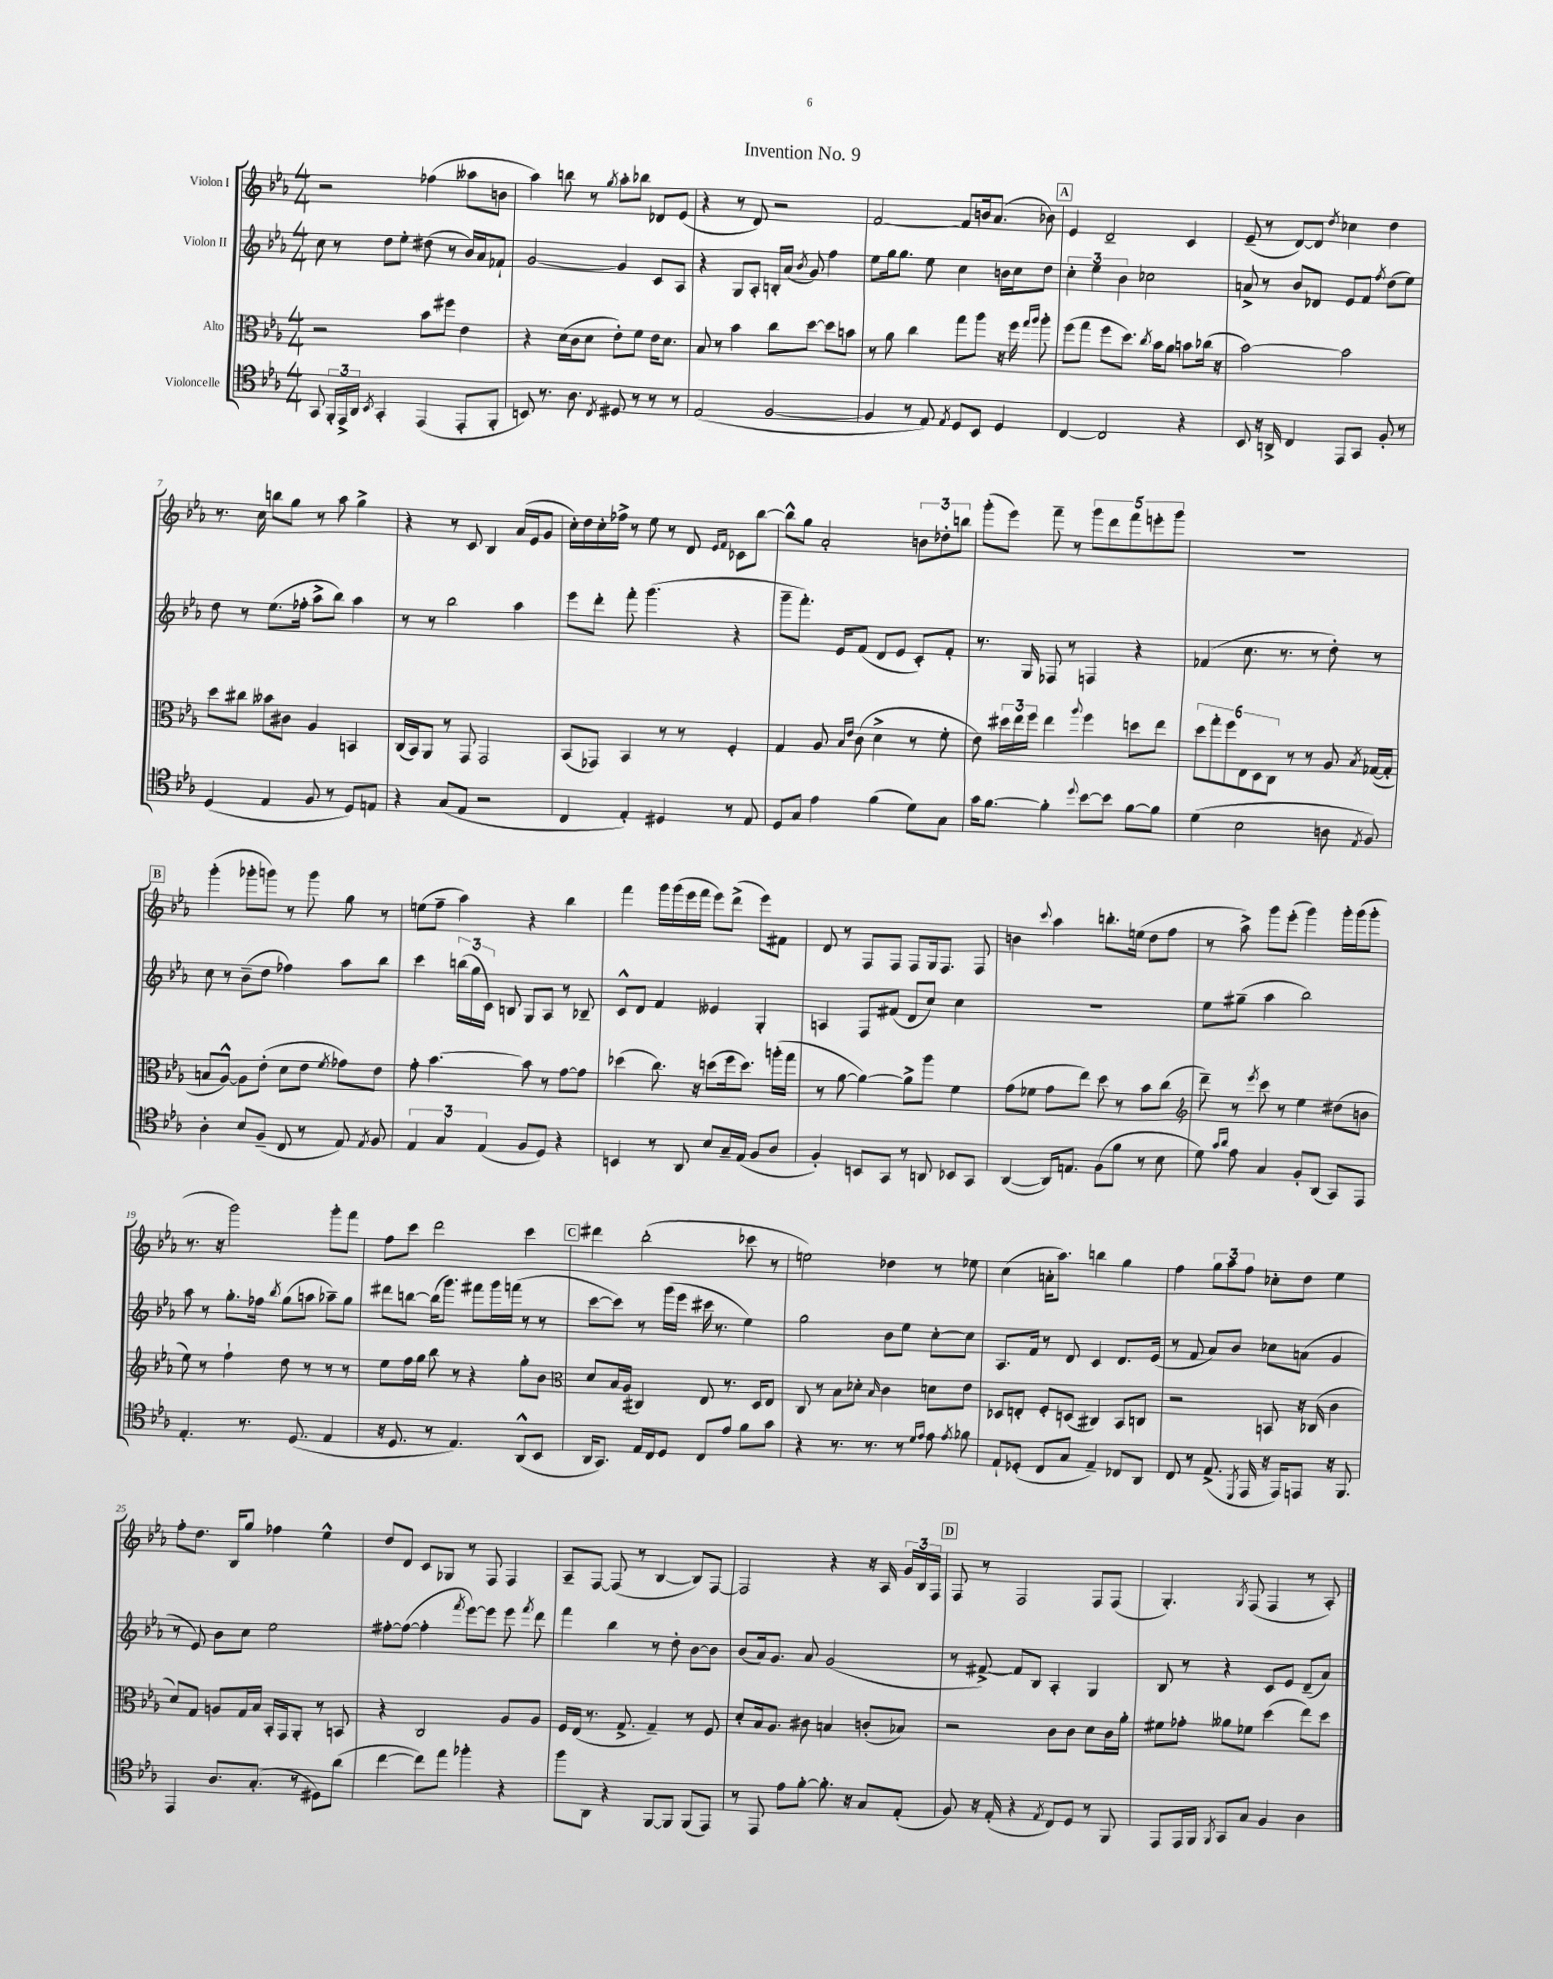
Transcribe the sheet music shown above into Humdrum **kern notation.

**kern	**kern	**kern	**kern
*part4	*part3	*part2	*part1
*staff4	*staff3	*staff2	*staff1
*I"Violoncelle	*I"Alto	*I"Violon II	*I"Violon I
*clefC4	*clefC3	*clefG2	*clefG2
*k[b-e-a-]	*k[b-e-a-]	*k[b-e-a-]	*k[b-e-a-]
*M4/4	*M4/4	*M4/4	*M4/4
=1	=1	=1	=1
8GG/	2r	8cc\	2r
24FF'/LL	.	8r	.
24EE-^/	.	.	.
24AA-/JJ	.	.	.
8qBB-/	.	.	.
4GG'/	.	8dd\L	.
.	.	8ee-'\J	.
(4EE-/	8b-\L	(8dd#X\	(4ff-X\
.	8ff#X\J	8r	.
8EE-'/L	4e-\	16b-/LL)	8aa--X\L
.	.	16a-/J	.
8FF'/J	.	8f-X`/J	8bn\J
=2	=2	=2	=2
8BBn/)	4r	[2g/	4aa-\)
8.r	.	.	.
.	(16d\LL	.	8bbn\
8.A-\	16c\J	.	.
.	8d\J	.	8r
8qC/	.	.	8qgg/
8D#X/	8e-'\L)	4g/]	8aa-'\L
8r	8f\J	.	8bb-X\J
8r	16e-\KL	8c/L	8d-X/L
.	8.d\J	.	.
8r	.	8A-/J	(8e-/J
=3	=3	=3	=3
(2E-/	8B-/	4r	4r
.	8r	.	.
.	4b-\	8G/L	8r
.	.	8A-'/J	8d/)
[2F/	8cc\L	16Bn'/LL	2r
.	.	(16a-/JJ	.
.	.	8qb-/	.
.	[8dd\J	8g/)	.
.	8dd\L]	4ff\	.
.	8bn\J	.	.
=4	=4	=4	=4
4F/]	8r	8ee-\L	[2f/
.	8a-\	16gg\k	.
.	.	8.gg\J	.
8r	4cc\	.	.
8E-/)	.	8ee-\	.
8qE-/	.	.	.
8D/L	8gg\L	4cc\	8f/L]
8BB-/J	8aa-\J	.	16bn/k
.	.	.	(8.a-/J
4D/	16r	16bn\LL	.
.	16ff\	16cc\J	.
.	16qqgg/LL	.	.
.	16qqaa-/JJ	.	.
.	8aa-'\	8dd\J	8b-X\)
!!LO:REH:place=s1:t=A
=5	=5	=5	=5
[4C/	(8ff\L	6cc'\	4e-/
.	8gg\J	.	.
.	.	6ee-\	.
2C/]	8ff\L	.	2d~/
.	.	6b-\	.
.	8.dd\J)	.	.
.	.	2cc-X\	.
.	8qcc/	.	.
.	16b-\KL	.	.
.	8a-\J	.	.
4r	8bn\L	.	4c/
.	(16cc-X\Jk	.	.
.	16r	.	.
=6	=6	=6	=6
8BB-/	[2b-\)	8an^/	(8e-~/
16r	.	8r	8r
16AAn^/	.	.	.
4C/	.	8b-/L	[8d/L)
.	.	8d-X/J	8d/J]
.	.	.	8qdd/
8EE-/L	2b-\]	8e-/L	4cc-X\
8GG/J	.	8f/J	.
.	.	8qff/	.
8F'/	.	(8dd\L	4dd\
8r	.	8ee-\J)	.
!!LO:LB:g=z
=7	=7	=7	=7
(4D/	8dd\L	8dd\	8.r
.	8cc#X\J	8r	.
.	.	.	16cc\
4E-/	8b--X\L	(8.ee-\L	8bbn\L
.	8c#X\J	.	8gg\J
.	.	16ff-X'\Jk	.
8F/	4A-/	8aa-^\L	8r
8r	.	8bb-\J)	8aa-\
8D/L)	4BBn/	4aa-\	4gg^\
8En/J	.	.	.
=8	=8	=8	=8
4r	(16C/LL	8r	4r
.	16BB-/J)	.	.
.	8AA-/J	8r	.
(8G/L	8r	2bb-\	8r
8E-/J	8GG/	.	8c/
2r	2GG/	.	4B-/
.	.	4aa-\	(16a-/LL
.	.	.	16e-/J
.	.	.	8g/J
=9	=9	=9	=9
4C/	(8BB-/L	8eee-\L	16cc'\LL)
.	.	.	16dd\
.	8GG-X/J)	8ddd'\J	16cc'\
.	.	.	16ff-X^\JJ
4E-'/)	4BB-/	8fff'\	8r
.	.	(4.ggg\	8ee-\
4D#X/	8r	.	8r
.	8r	.	8d/
.	.	.	16qqe-/LL
.	.	.	16qqf/JJ
8r	4F'/	4r	8c-X\L
8E-/	.	.	[8bb-\J
=10	=10	=10	=10
8D/L	4G/	8ggg~\L	8bb-^^\L]
8G/J	.	8.fff'\J)	8gg\J
4e-\	8A-/	.	2a-'/
.	.	16e-/KL	.
.	16qqB-/LL	.	.
.	16qqe-/JJ	.	.
.	(8c\	(8f/J	.
(4f\	4d^\	8d/L	.
.	.	8e-/J	.
8d\L)	8r	8c'/L)	12bn\L
.	.	.	12dd-X'\
8G\J	8f'\	8f'/J	.
.	.	.	12bbn\J
=11	=11	=11	=11
16g\KL	8e-\)	8.r	(8ggg'\L
[8.f\J	.	.	.
.	24dd#X\LL	.	8eee-\J)
.	24ee-\	.	.
.	.	16G/	.
.	24ff\JJ	.	.
4f'\]	4ee-\	8F-X/	8fff~\
.	.	8r	8r
8qqdd/	8qqaa-/	.	.
[8b-\L	4ff\	4Fn/	10ggg\L
.	.	.	10ddd\
8b-\J]	.	.	.
.	.	.	10fff\
[8f\L	8ddn\L	4r	.
.	.	.	10eeen'\
8f\J]	8ee-\J	.	.
.	.	.	10ggg\J
=12	=12	=12	=12
(4d\	12dd\L	(4f-X/	1r
.	12gg'\	.	.
.	12ff\	.	.
2B-\	12E-\	8.cc\	.
.	12D\	.	.
.	12C\J	.	.
.	.	8.r	.
.	8r	.	.
.	8r	8r	.
8An\	8A-/	8dd'\)	.
8qE-/	8qB-/	.	.
8F/)	([16G-X/LL	8r	.
.	16G-'/JJ]	.	.
!!LO:LB:g=z
!!LO:REH:place=s1:t=B
=13	=13	=13	=13
4A-'\	8Bn/L	8cc\	(4ggg'\
.	[8A-^^/J)	8r	.
8B-/L	8A-\L]	(8b-~\L	8ggg-X'\L
(8F~/J	(8e-'\J	8dd\J	8gggn\J)
8C/	8d\L	4ff-X\)	8r
8r	8e-\J	.	8ggg\
.	8qf/	.	.
8E-/)	8g-X\L)	8aa-\L	8gg\
8qE-/	.	.	.
8F/	8e-\J	8bb-\J	8r
=14	=14	=14	=14
6E-/	8g'\	4ccc\	(8een\L
.	[4.b-\	.	8ff~\J
6G/	.	.	.
.	.	(24bbn\LL	4aa-\)
.	.	24gg\	.
(6E-/	.	24c\JJ)	.
.	.	8Bn/	.
8F/L	8b-\]	8G/L	4r
8D/J)	8r	8A-/J	.
4r	[8g\L	8r	4bb-\
.	8g\J]	8B-X~/	.
=15	=15	=15	=15
4BBn/	(4dd-X\	8c^^/L	4fff\
.	.	8d/J	.
8r	8.cc\)	4f/	16ggg\LL
.	.	.	(16ggg\
8AA-/	.	.	16eee-\
.	16r	.	16fff\JJ
8B-/L	(8ddn\L	4e--X/	8eee-\L)
16G~/L	16ff\k	.	(8ddd^\J
(16E-/JJ	8.dd\J)	.	.
8F/L	.	4G'/	8eee-\L)
8A-/J	(16aan'\LL	.	8f#X\J
.	16gg\JJ	.	.
=16	=16	=16	=16
4F'/)	8r	4An/	8d/
.	[8a-\	.	8r
8BBn/L	4a-\_)	8F/L	8F/L
8GG/J	.	(8f#X/J	8F/J
8r	8a-^\L]	8d/L	8F/L
8AAn/	8aa-\J	8cc/J)	16G/k
.	.	.	8.F/J
8BB-X/L	4f\	4cc\	.
8GG/J	.	.	8F/
=17	=17	=17	=17
([4AA-/	(8g\L	1r	4bn\
.	8f-X\J	.	.
.	.	.	8qqccc/
16AA-/KL])	8g\L	.	4aa-\
8.En/J	.	.	.
.	8ee-\J)	.	.
(8F\L	8dd\	.	8.bbn'\L
8f\J	8r	.	.
.	.	.	(16een\Jk
8r	8b-\L	.	8dd\L
8B-\	(8cc\J	.	8ff\J
=18	=18	=18	=18
*	*clefG2	*	*
8d\)	8ddd~\)	8ee-\L	8r
16qqg/LL	.	.	.
16qqa-/JJ	.	.	.
8e-\	8r	(8gg#X~\J	8aa-^\)
.	8qeee-/	.	.
4G/	8ccc\	4aa-\	8ggg\L
.	8r	.	(8eee-'\J
8F'/L	4ee-\	2bb-\)	4ggg\)
(8AA-/J	.	.	.
8GG/L)	(8dd#X\L	.	16ggg'\LL
.	.	.	(16ggg\J
8EE-/J	8bn\J	.	8ggg'\J
!!LO:LB:g=z
=19	=19	=19	=19
4.E-'/	8ee-\)	8aa-\	8.r
.	8r	8r	.
.	.	.	16r
.	4ff`\	8.gg'\L	2ggg\)
8.r	.	.	.
.	.	16ff-X\Jk	.
.	.	8qbb-/	.
.	8dd\	(8gg\L	.
(8.D/	.	.	.
.	8r	8aan\J	.
4E-/	8r	8aa-X~\L)	8ggg'\L
.	8r	8gg\J	8fff\J
=20	=20	=20	=20
16r	8ee-\L	8ddd#X\L	8ff\L
8.D/	.	.	.
.	16ff\L	[8bbn\J	8ccc\J
.	16gg\JJ	.	.
8r	8bb-\	(16bb\KL]	2ddd\
.	.	8.ggg\J)	.
4.E-/)	8r	.	.
.	4r	8fff#X\L	.
.	.	16ggg\L	.
.	.	(16fffn\JJ	.
(8AA-^^/L	8gg'\L	8r	4ccc\
8BB-/J	8b-\J	8r	.
!!LO:REH:place=s1:t=C
=21	=21	=21	=21
*	*clefC3	*	*
16AA-/KL	8d/L	[8ccc\L	4ddd#X\
8.GG/J)	.	.	.
.	16B-/L	8ccc\J])	.
.	(16A-/JJ	.	.
16E-/LL	4C#X/)	8r	(2bb-'\
16C/J	.	.	.
8D/J	.	(16ggg\LL	.
.	.	16eee-\JJ	.
8C/L	8E-/	16ccc#X\	.
.	.	8.r	.
8e-/J	8.r	.	.
8f\L	.	4ee-\)	8ccc-X\
.	16D/KL	.	.
8g\J	8E-/J	.	8r
=22	=22	=22	=22
4r	8C/	2gg\	2een\)
.	8r	.	.
8.r	8B-\L	.	.
.	8d-X'\J	.	.
8.r	.	.	.
.	16qqB-/	.	.
.	4c\	8b-\L	4dd-X\
8r	.	8ee-\J	.
16qqd/LL	.	.	.
16qqe-/JJ	.	.	.
8e-\	8dn\L	[8cc'\L	8r
8qe-/	.	.	.
8f-X\	8e-\J	8cc\J]	8ee-X\
=23	=23	=23	=23
8E-`/L	8D-X/L	8.A-/L	(4cc\
(8D-X'/J	8En'/J	.	.
.	.	16f/Jk	.
8C/L	8F'/L	8r	16an'\KL
.	.	.	8.aa-\J)
8G/J	(8Dn/J	8d/	.
4E-~/)	4C#X/)	4c/	4bbn\
8C-X/L	8BB-/L	8.d/L	4gg\
8AA-/J	8Cn/J	.	.
.	.	(16e-/Jk	.
=24	=24	=24	=24
8C/	2r	8r	4ff\
8r	.	8f/	.
(8.E-^/	.	8a-/L)	12gg\L
.	.	.	12aa-\
.	.	8b-/J	.
.	.	.	12ff\J
8qDD/	.	.	.
16EE-/	.	.	.
16r	8BBn/	8cc-X\L	8cc-X'\L
16EE-/KL)	.	.	.
8EEn/J	16r	(8an\J	8dd\J
.	(16C-X/	.	.
16r	4c\	4g/	4ee-\
8.FF/	.	.	.
!!LO:LB:g=z
=25	=25	=25	=25
4EE-/	8d/L)	8r	8ff'\L
.	8G/J	8e-/)	8.dd\J
8.A-/L	8An/L	8b-\L	.
.	.	.	16B-/KL
.	16G/L	8cc\J	8gg/J
(8.G'/J	16B-/JJ	.	.
.	16BB-'/LL	2ee-\	4ff-X\
.	16GG/J	.	.
8r	8AA-'/J	.	.
8D#X\L)	8r	.	4ee-^^\
(8a-\J	8BBn/	.	.
=26	=26	=26	=26
[4cc\	4r	[8ff#X'\L	8dd/L
.	.	(8ff#\J_	8d/J
8cc\L])	2C/	4ff#'\]	8c/L
8ee-\J	.	.	8G-X/J
.	.	8qfff/	.
4ff-X'\	.	[8eee-\L)	8r
.	.	8eee-\J]	8F/
4r	8A-/L	8eee-\	4F/
.	.	8qfff/	.
.	8A-/J	8ddd\	.
=27	=27	=27	=27
8ff\L	16F/LL	4fff\	8A-~/L
.	(16E-/JJ	.	.
8AA-\J	8.r	.	[8F/J
4r	.	4bb-\	(8F/]
.	8.G^/	.	.
.	.	.	8r
[8FF/L	4G~/)	8r	[4B-/
8FF/J]	.	8dd'\	.
(8FF/L	8r	[8b-\L	8B-/L])
8EE-/J)	8F/	8b-\J]	[8F/J
=28	=28	=28	=28
8r	8d'/L	(8b-/L	2F/]
8EE-/	16B-/k	16a-/k)	.
.	8.A-/J	8.g/J	.
8e-\L	.	.	.
[8f'\J	8c#X\	8a-/	.
8.f'\]	4Bn/	(2g/	4r
16r	.	.	.
8G/L	(8cn'/L	.	16r
.	.	.	16A-/
(8E-'/J	8B-X/J)	.	24g/LL
.	.	.	24B-/
.	.	.	24F/JJ
!!LO:REH:place=s1:t=D
=29	=29	=29	=29
8F/)	2r	8r	8F/
16r	.	[8f#X^/)	8r
(16E-'/	.	.	.
4r	.	8f#/L]	2F/
.	.	8B-/J	.
8qE-/	.	.	.
8C/L)	8c\L	4A-'/	.
8D/J	8c\J	.	.
8r	8d\L	4G/	8F/L
8FF/	16c\L	.	(8F/J
.	16a-'\JJ	.	.
=30	=30	=30	=30
8EE-/L	8f#X\L	8B-/	4.G'/)
16EE-/L	8g-X'\J	8r	.
16FF/JJ	.	.	.
8qFF/	.	.	.
8GG/L	8a--X\L	4r	.
.	.	.	8qG/
8G/J	8f-X\J	.	(8F/
4F/	(4dd\	8c/L	4F/
.	.	8e-/J	.
4A-\	8ee-\L)	(8d~/L	8r
.	8dd\J	8a-/J)	8A-'/)
==	==	==	==
*-	*-	*-	*-
